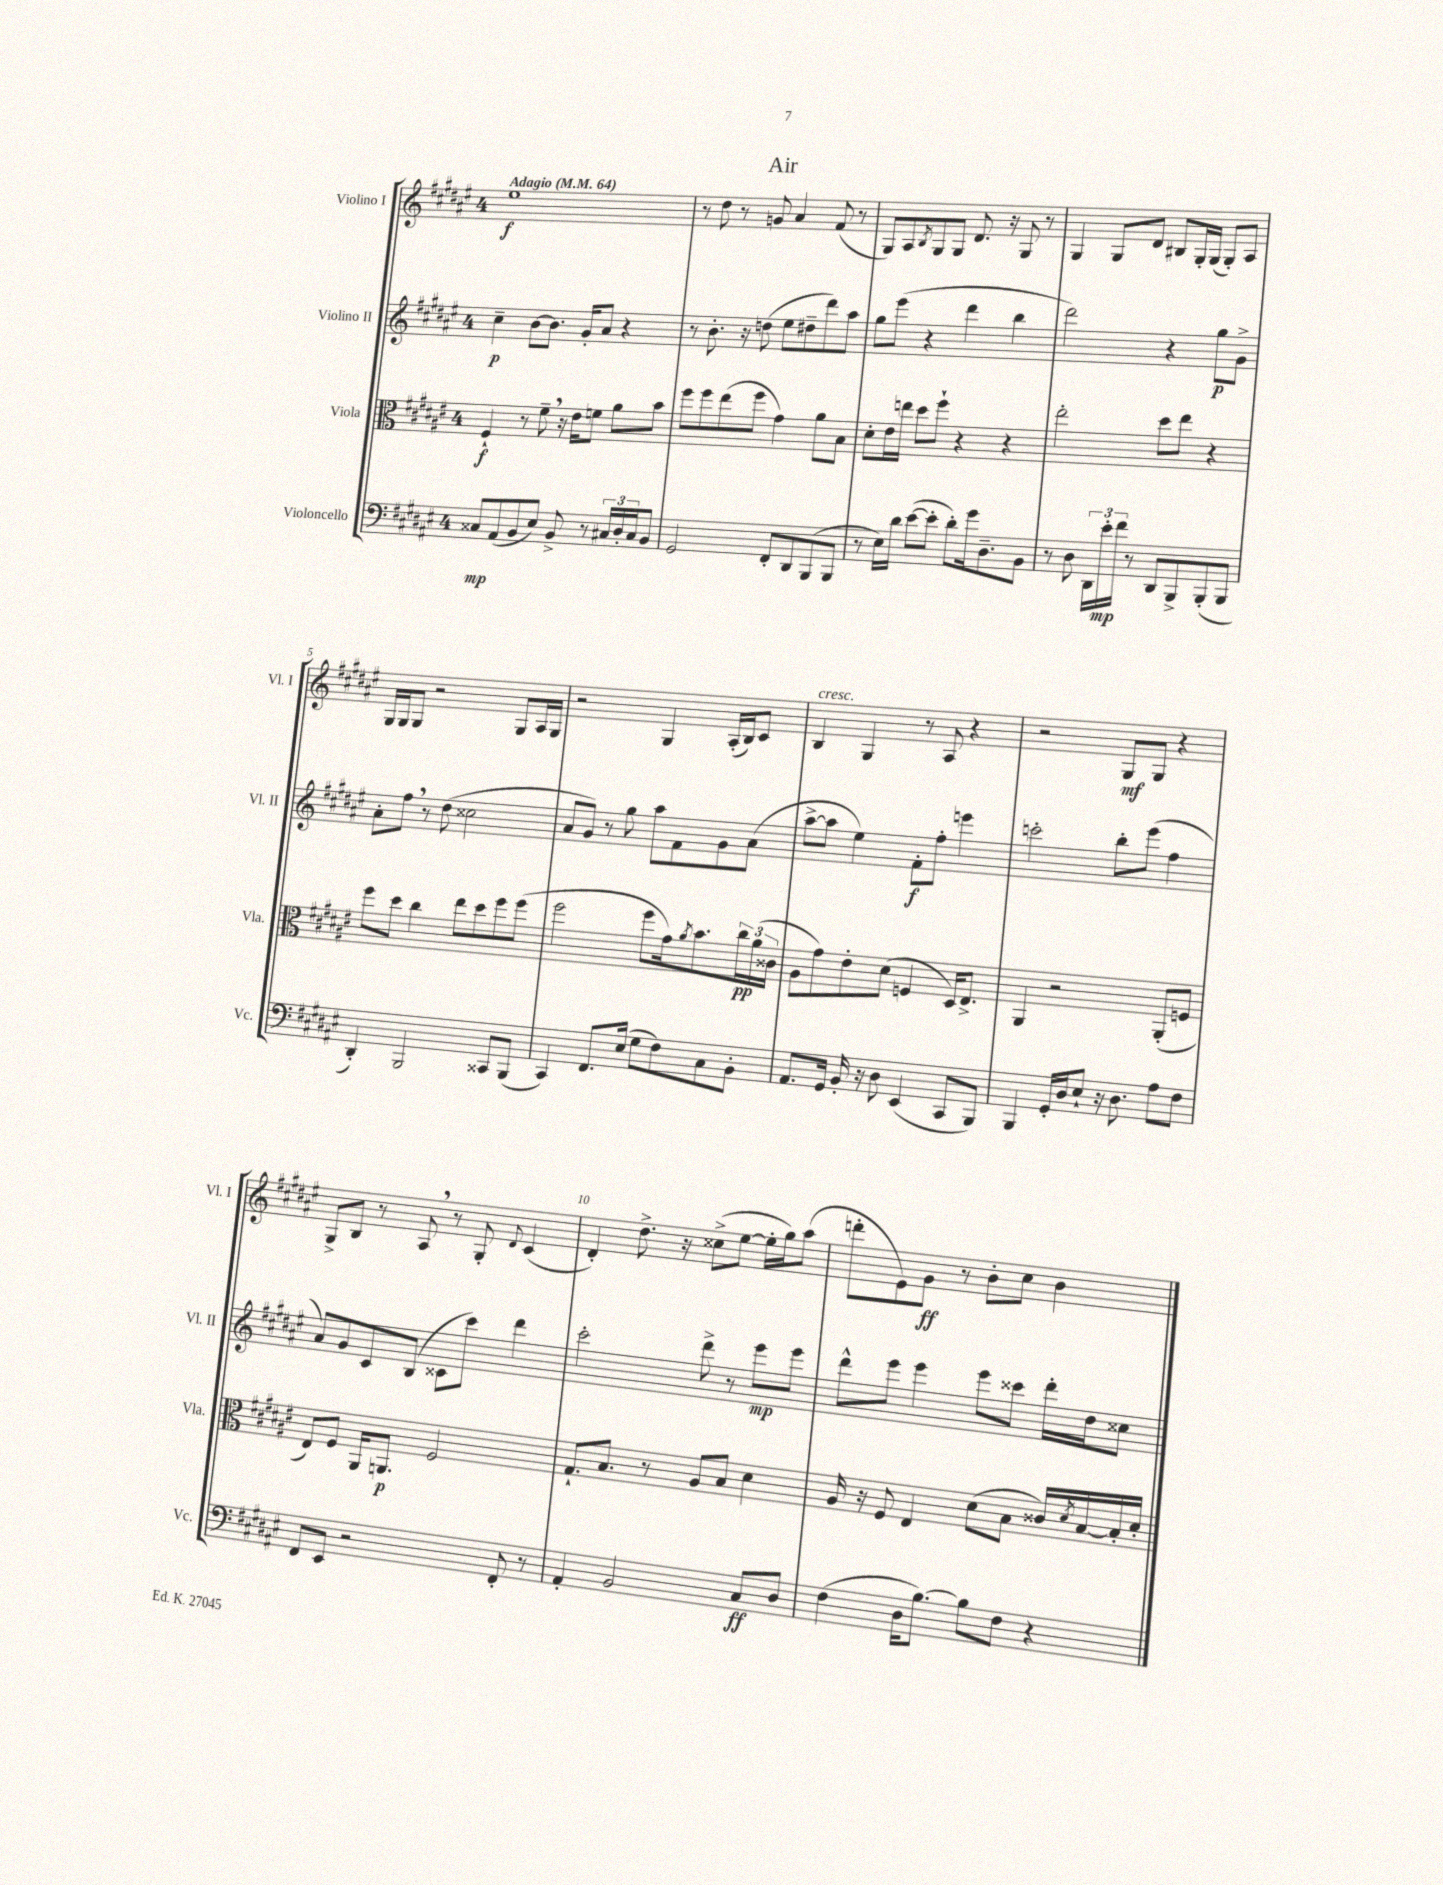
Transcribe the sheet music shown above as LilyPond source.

\header { title = "Air" }
<<
\new StaffGroup <<
\new Staff = "s0" \with { instrumentName = "Violino I" shortInstrumentName = "Vl. I" } {
    \clef treble \key fis \major \once \override Staff.TimeSignature.style = #'single-digit \time 4/4 \tempo "Adagio" 4 = 64
    eis''1\f |
    r8 dis''8 r8 g'8 ais'4 fis'8( r8 |
    gis8) ais8 \acciaccatura { b8 } gis8 gis8 dis'8. r16 gis8 r8 |
    gis4 gis8 dis'8 bis8 gis16-. gis16( gis8-.) ais8 |
    gis16 gis16 gis8 r2 gis8 ais16 gis16 |
    r2 gis4 ais16-.( b16) cis'8 |
    b4^\markup { \italic "cresc." } gis4 r8 ais8 r4 |
    r2 gis8\mf gis8 r4 |
    gis8-> b8 r8 ais8 \breathe r8 gis8-. \appoggiatura { dis'8 } cis'4( |
    dis'4-.) dis''8.-> r16 cisis''8->( eis''8~ eis''16-. gis''16) ais''8( |
    d'''8-. eis'8) gis'8\ff r8 b'8-. cis''8 b'4 \bar "|." |
}
\new Staff = "s1" \with { instrumentName = "Violino II" shortInstrumentName = "Vl. II" } {
    \clef treble \key fis \major \once \override Staff.TimeSignature.style = #'single-digit \time 4/4
    cis''4--\p b'8~ b'8. gis'16-. ais'8 r4 |
    r8 b'8.-. r16 d''8( eis''8 dis''8-- dis'''8) ais''8 |
    gis''8 eis'''8( r4 dis'''4 b''4 |
    dis'''2) r4 gis''8\p gis'8-> |
    ais'8-. fis''8 \breathe r8 dis''8( cisis''2 |
    ais'8 gis'8) r8 gis''8 ais''8 fis'8 gis'8 ais'8( |
    ais''8~-> ais''8 eis''4) fis'8-.\f fis''8-. e'''4 |
    c'''2-. b''8-. eis'''8( fis''4 |
    ais'8) gis'8 cis'8 b8( cisis'8 cis'''8) dis'''4 |
    cis'''2-. dis'''8-> r8 eis'''8\mp eis'''8 |
    dis'''8-^ eis'''8 eis'''4 eis'''8 cisis'''8 dis'''16-. dis''16 cisis''8 \bar "|." |
}
\new Staff = "s2" \with { instrumentName = "Viola" shortInstrumentName = "Vla." } {
    \clef alto \key fis \major \once \override Staff.TimeSignature.style = #'single-digit \time 4/4
    fis4-!\f r8 fis'8-- \breathe r16 eis'16 f'8 ais'8 b'8 |
    fis''8 fis''8 eis''8( fis''8 gis'4) ais'8 b8 |
    dis'8-. eis'16 e''16 dis''8 fis''8-! r4 r4 |
    eis''2-. dis''8 eis''8 r4 |
    fis''8 dis''8 cis''4 eis''8 dis''8 fis''8 fis''8( |
    fis''2 fis''8 gis'16) \acciaccatura { ais'8 } b'8. \tuplet 3/2 { cis''16\pp ais'16( cisis'16 } |
    ais8 gis'8) eis'8-. dis'8( f4 dis16) eis8.-> |
    ais,4 r2 ais,8-.( f8 |
    eis8) fis8 ais,16 a,8.\p fis2 |
    gis8.-! b8. r8 ais8 b8 dis'4 |
    ais16 r16 fis8 eis4 dis'8( b8 cisis'16) \acciaccatura { dis'8 } b16~ b16-. dis'16-. \bar "|." |
}
\new Staff = "s3" \with { instrumentName = "Violoncello" shortInstrumentName = "Vc." } {
    \clef bass \key fis \major \once \override Staff.TimeSignature.style = #'single-digit \time 4/4
    cisis8\mp ais,8( b,8 eis8) b,8-> r8 \tuplet 3/2 { cis16 dis16-. cis16 } b,8 |
    gis,2 fis,8-. dis,8 b,,8( b,,8 |
    r8 eis16) dis'16 eis'8~( eis'8-. dis'8-.) gis'16 dis8.-- b,8 |
    r8 dis8 \tuplet 3/2 { dis,16 eis'16-.\mp fis'16 } r8 dis,8 b,,8-> b,,8-.( b,,8 |
    dis,4-.) b,,2 cisis,8 b,,8( |
    cis,4) fis,8. eis16( gis8 fis8) cis8 b,8-. |
    ais,8. gis,16 b,16-. r16 dis8 eis,4( cis,8 b,,8) |
    b,,4 gis,16-. dis16 eis8-! r16 dis8. ais8 fis8 |
    fis,8 eis,8 r2 fis,8-. r8 |
    ais,4-. b,2 cis8\ff dis8 |
    fis4( dis16 b8.~) b8 fis8 r4 \bar "|." |
}
>>
>>
\layout { \context { \Score \override BarNumber.break-visibility = ##(#f #t #t) barNumberVisibility = #(every-nth-bar-number-visible 5) } }
